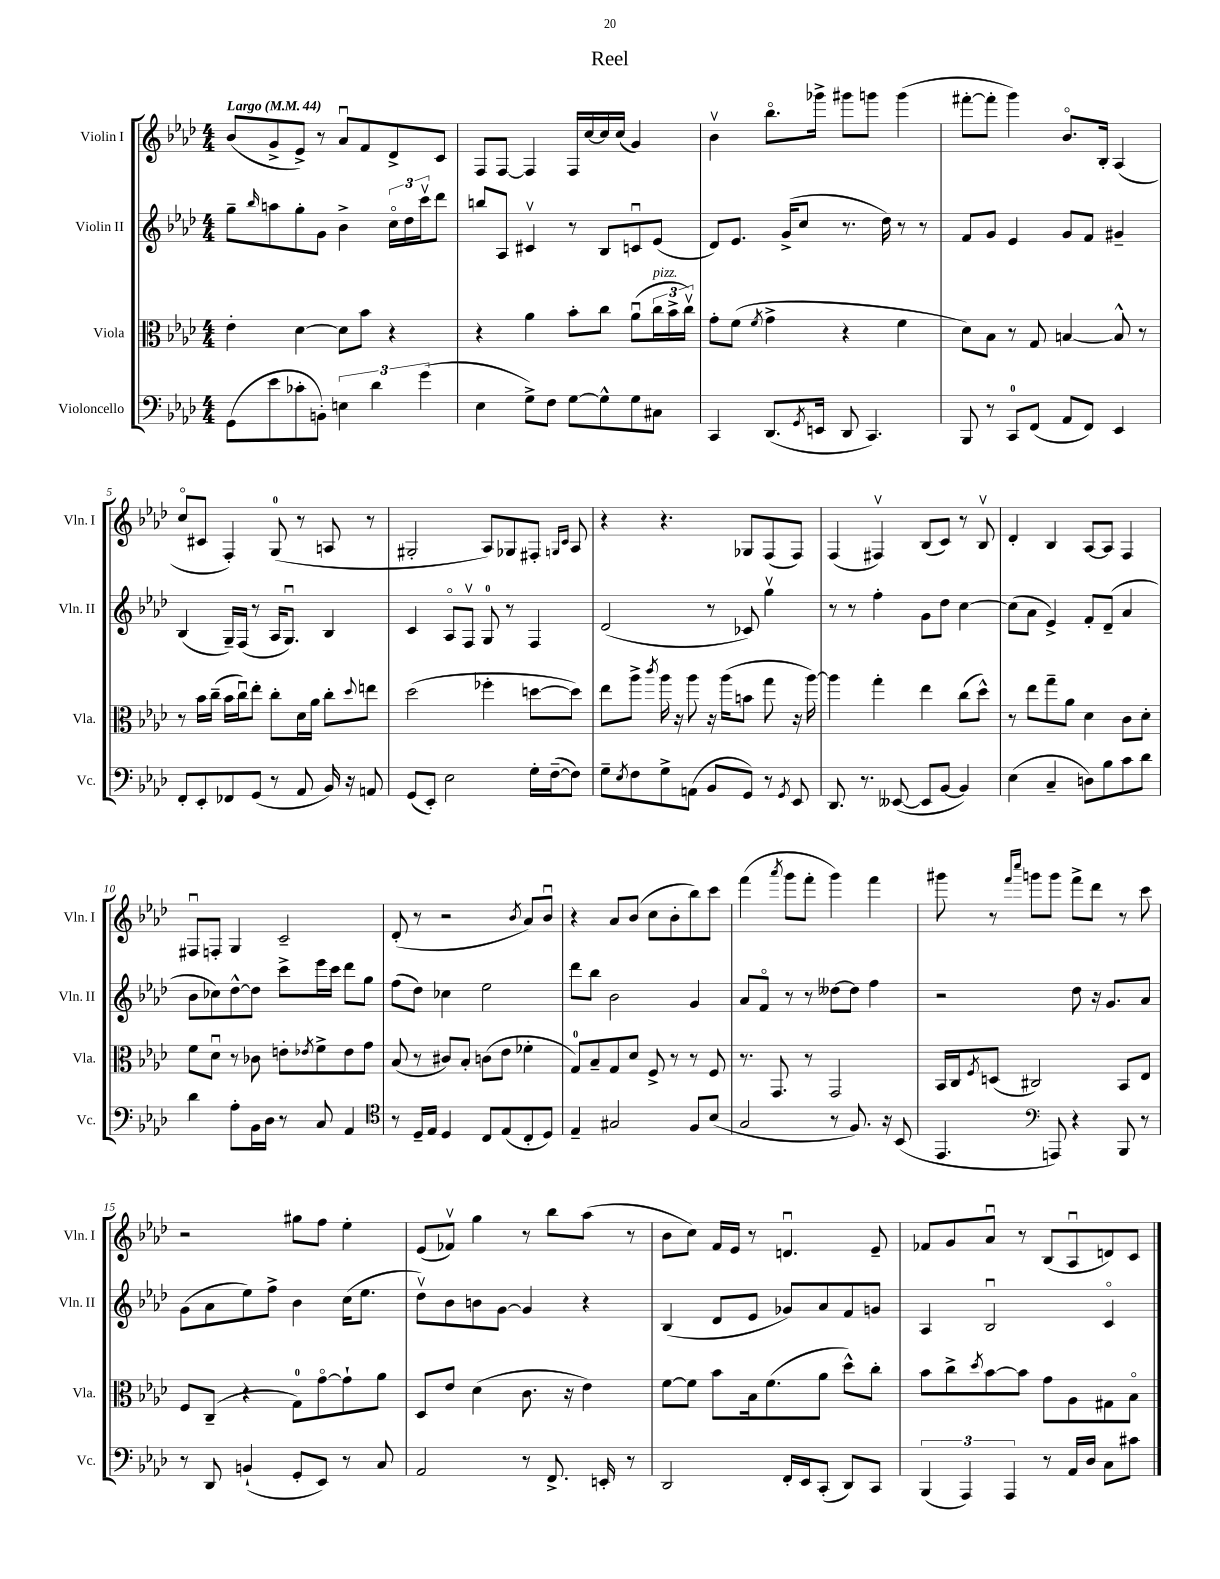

**kern	**kern	**kern	**kern
*part4	*part3	*part2	*part1
*staff4	*staff3	*staff2	*staff1
*I"Violoncello	*I"Viola	*I"Violin II	*I"Violin I
*I'Vc.	*I'Vla.	*I'Vln. II	*I'Vln. I
*clefF4	*clefC3	*clefG2	*clefG2
*k[b-e-a-d-]	*k[b-e-a-d-]	*k[b-e-a-d-]	*k[b-e-a-d-]
*M4/4	*M4/4	*M4/4	*M4/4
*MM44	*MM44	*MM44	*MM44
=1	=1	=1	=1
!	!	!	!LO:TX:a:B:t=Largo
(8GG\L	4e-'\	8gg~\L	(8b-/L
.	.	16qqbb-/	.
8e-\	.	8aan\	8g^/
8c-X'\	[4d-\	8gg'\	8e-^/J)
8BBn'\J)	.	8g\J	8r
6En\	8d-\L]	4b-^\	8a-u/L
.	8b-\J	.	8f/
6d-\	.	.	.
.	4r	24cc\LL	8d-^/
.	.	24dd-\	.
(6g\	.	24cccv\J	.
.	.	8ddd-\J	8c/J
=2	=2	=2	=2
4E-\	4r	8bbn/L	8F/L
.	.	8A-/J	[8F/J
8G^\L)	4a-\	4c#Xv/	4F/]
8F\J	.	.	.
[8G\L	8b-'\L	8r	16F/LL
.	.	.	[16cc/
8G^^\]	8cc\J	8B-/L	16cc/]
.	.	.	(16cc/JJ
8G\	(8a-u\L	8cnu/	4g/)
!	!LO:TX:a:i:t=pizz.	!	!
8C#X\J	24cc\L	(8e-/J	.
.	24b-^\	.	.
.	24ccv\JJ)	.	.
=3	=3	=3	=3
4CC/	8g'\L	8d-/L)	4b-v\
.	(8f\J	8.e-/J	.
.	8qf/	.	.
(8.DD-/L	4g^\	.	8.bb-\L
.	.	(16g^/KL	.
.	.	8cc/J	.
8qGG/	.	.	.
16EEn/Jk	.	.	16ggg-X^\Jk
8DD-/	4r	8.r	8ggg#X\L
4.CC/)	.	.	8gggn\J
.	.	16dd-\)	.
.	4f\	8r	(4ggg\
.	.	8r	.
=4	=4	=4	=4
8BBB-/	8d-\L)	8f/L	[8fff#X'\L
8r	8B-\J	8g/J	8fff#'\J]
8CC/L	8r	4e-/	4ggg\)
(8FF/J	8G/	.	.
8AA-/L	[4Bn/	8g/L	8.b-/L
8FF/J)	.	8f/J	.
.	.	.	16B-'/Jk
4EE-/	8B^^/]	4g#X~/	(4A-/
.	8r	.	.
!!LO:LB:g=z
=5	=5	=5	=5
8FF'/L	8r	(4B-/	8cc/L
8EE-'/	16b-\LL	.	8c#X/J
.	(16cc~\JJ	.	.
8FF-X/	16b-\LL	16G~/LL)	4F'/)
.	16ccu\J)	(16F/JJ	.
(8GG/J	8ee-'\J	8r	.
8r	8cc'\L	16A-/KL	(8G/
.	.	8.Gu/J)	.
8AA-/	16d-\L	.	8r
.	16a-\JJ	.	.
16BB-/)	8cc'\L	4B-/	8An/
16r	.	.	.
.	8qqdd-/	.	.
8AAn/	8een\J	.	8r
=6	=6	=6	=6
(8GG/L	(2dd-\	4c/	2G#X'/
8EE-'/J)	.	.	.
2E-\	.	8A-/L	.
.	.	8Fv/J	.
.	4ff-X'\	8G/	8A-/L)
.	.	8r	8G-X/
16G'\LL	[8ddn\L	4F/	8F#X'/J
([16F~\J	.	.	.
.	.	.	16qqGn/LL
.	.	.	16qqc/JJ
8F\J])	8dd\J])	.	8A-/
=7	=7	=7	=7
8G~\L	8ee-\L	(2d-/	4r
8qE-/	.	.	.
8F\	8aa-^\J	.	.
.	8qccc/	.	.
8G^\	16aa-\	.	4.r
.	16r	.	.
(8AAn\J	8aa-\	.	.
8BB-/L	16r	8r	.
.	(16aa-\KL	.	.
8GG/J)	8bn\J	8c-X/)	8G-X/L
8r	8gg\	4ggv\	(8F/
8qGG/	.	.	.
8EE-/	16r	.	8F/J)
.	[16aa-\)	.	.
=8	=8	=8	=8
8.DD-/	4aa-\]	8r	(4F/
.	.	8r	.
8.r	.	.	.
.	4gg'\	4ff'\	4F#Xv/)
([8EE--X/	.	.	.
8EE--/L]	4ee-\	8g\L	(8B-/L
[8BB-/J	.	8dd-\J	8c/J)
4BB-/])	(8cc\L	[4cc\	8r
.	8dd-^^\J)	.	8B-v/
=9	=9	=9	=9
(4E-\	8r	(8cc\L]	4d-'/
.	8ee-\L	8a-\J	.
4C~/	8gg~\	4e-^/)	4B-/
.	8a-\J	.	.
8Dn\L)	4d-\	8f'/L	[8A-/L
8B-\	.	(8d-~/J	8A-/J]
8c\	8c\L	4a-/	4F/
8d-\J	8d-'\J	.	.
!!LO:LB:g=z
=10	=10	=10	=10
4d-\	8f\L	8b-\L	8F#Xu/L
.	8d-u\J	8cc-X\)	8Fn'/J
8A-'\L	8r	[8dd-^^\	4G/
16BB-\L	8c-X\	8dd-\J]	.
16D-\JJ	.	.	.
8r	8en'\L	8ccc^\L	2c~/
.	8qe-X/	.	.
8C/	8f^\	16eee-\L	.
.	.	16ccc\JJ	.
4AA-/	8e-\	8ddd-\L	.
.	8g\J	8gg\J	.
=11	=11	=11	=11
*clefC4	*	*	*
8r	(8B-/	(8ff\L	(8d-'/
16D-~/LL	8r	8dd-\J)	8r
16E-/JJ	.	.	.
4D-/	8c#X/L)	4cc-X\	2r
.	8B-'/J	.	.
8C/L	(8cn\L	2ee-\	.
(8E-/	8e-\J	.	.
.	.	.	8qb-/
8C'/	4f-X'\	.	8a-/L)
8D-/J)	.	.	8b-u/J
=12	=12	=12	=12
4E-~/	8G/L)	8ddd-\L	4r
.	8B-~/	8bb-\J	.
2G#X/	8G/	2b-\	8a-/L
.	8d-/J	.	(8b-/J
.	8F^/	.	8cc\L
.	8r	.	8b-'\
8F/L	8r	4g/	8bb-\)
(8B-/J	8F/	.	8ccc\J
=13	=13	=13	=13
2G/	8.r	8a-/L	(4fff\
.	.	8f/J	.
.	8.GG/	.	.
.	.	.	8qaaa-/
.	.	8r	8ggg\L
.	8r	8r	8fff'\J
8r	2GG/	[8dd--X\L	4ggg\)
8.F/)	.	8dd--\J]	.
.	.	4ff\	4fff\
16r	.	.	.
(8BB-/	.	.	.
=14	=14	=14	=14
4.EE-/	16BB-/LL	2r	8ggg#X\
.	16C/J	.	.
.	8qF/	.	.
.	(8Dn/J	.	8r
.	.	.	16qqfff/LL
.	.	.	16qqcccc/JJ
.	2C#X/)	.	8gggn\L
*clefF4	*	*	*
8AAAn/)	.	.	8ggg\J
4r	.	8dd-\	8fff^\L
.	.	16r	8ddd-\J
.	.	8.g/L	.
8BBB-/	8BB-/L	.	8r
8r	8E-/J	8a-/J	8ccc\
!!LO:LB:g=z
=15	=15	=15	=15
8r	8F/L	(8g\L	2r
8DD-/	(8C~/J	8a-\	.
(4BBn`/	4r	8ee-\)	.
.	.	8ff^\J	.
8GG'/L	8G\L)	4b-\	8gg#X\L
8EE-/J)	[8g\	.	8ff\J
8r	8g`\]	(16cc\KL	4ee-'\
.	.	8.ee-\J	.
8C/	8a-\J	.	.
=16	=16	=16	=16
2AA-/	8D-/L	8dd-v\L)	(8e-/L
.	8e-/J	8b-\	8f-Xv/J)
.	(4d-\	8bn\	4gg\
.	.	[8g\J	.
8r	8.c\	4g/]	8r
8.FF^/	.	.	8bb-\L
.	16r	.	.
.	4e-\)	4r	(8aa-\J
16EEn'/	.	.	.
8r	.	.	8r
=17	=17	=17	=17
2DD-/	[8f\L	(4B-/	8b-\L
.	8f\J]	.	8cc\J)
.	8b-\L	8d-/L	16f/LL
.	.	.	16e-/JJ
.	16B-\k	8e-/J	8r
.	(8.f\	.	.
16FF'/LL	.	8g-X/L)	4.dnu/
16EE-/J	.	.	.
(8CC'/J	8a-\J	8a-/	.
8DD-/L)	8dd-^^\L)	8f/	.
8CC/J	8cc'\J	8gn/J	8e-~/
=18	=18	=18	=18
(6BBB-/	8b-\L	4A-/	8f-X/L
.	8cc^\	.	8g/
6AAA-/)	.	.	.
.	8qdd-/	.	.
.	[8b-\	2B-u/	8a-u/J
6AAA-/	.	.	.
.	8b-\J]	.	8r
8r	8g\L	.	(8B-/L
16AA-/LL	8A-\	.	8A-u/
16D-/JJ	.	.	.
8C\L	8G#X\	4c/	8dn/)
8c#X\J	8B-\J	.	8c/J
==	==	==	==
*-	*-	*-	*-
